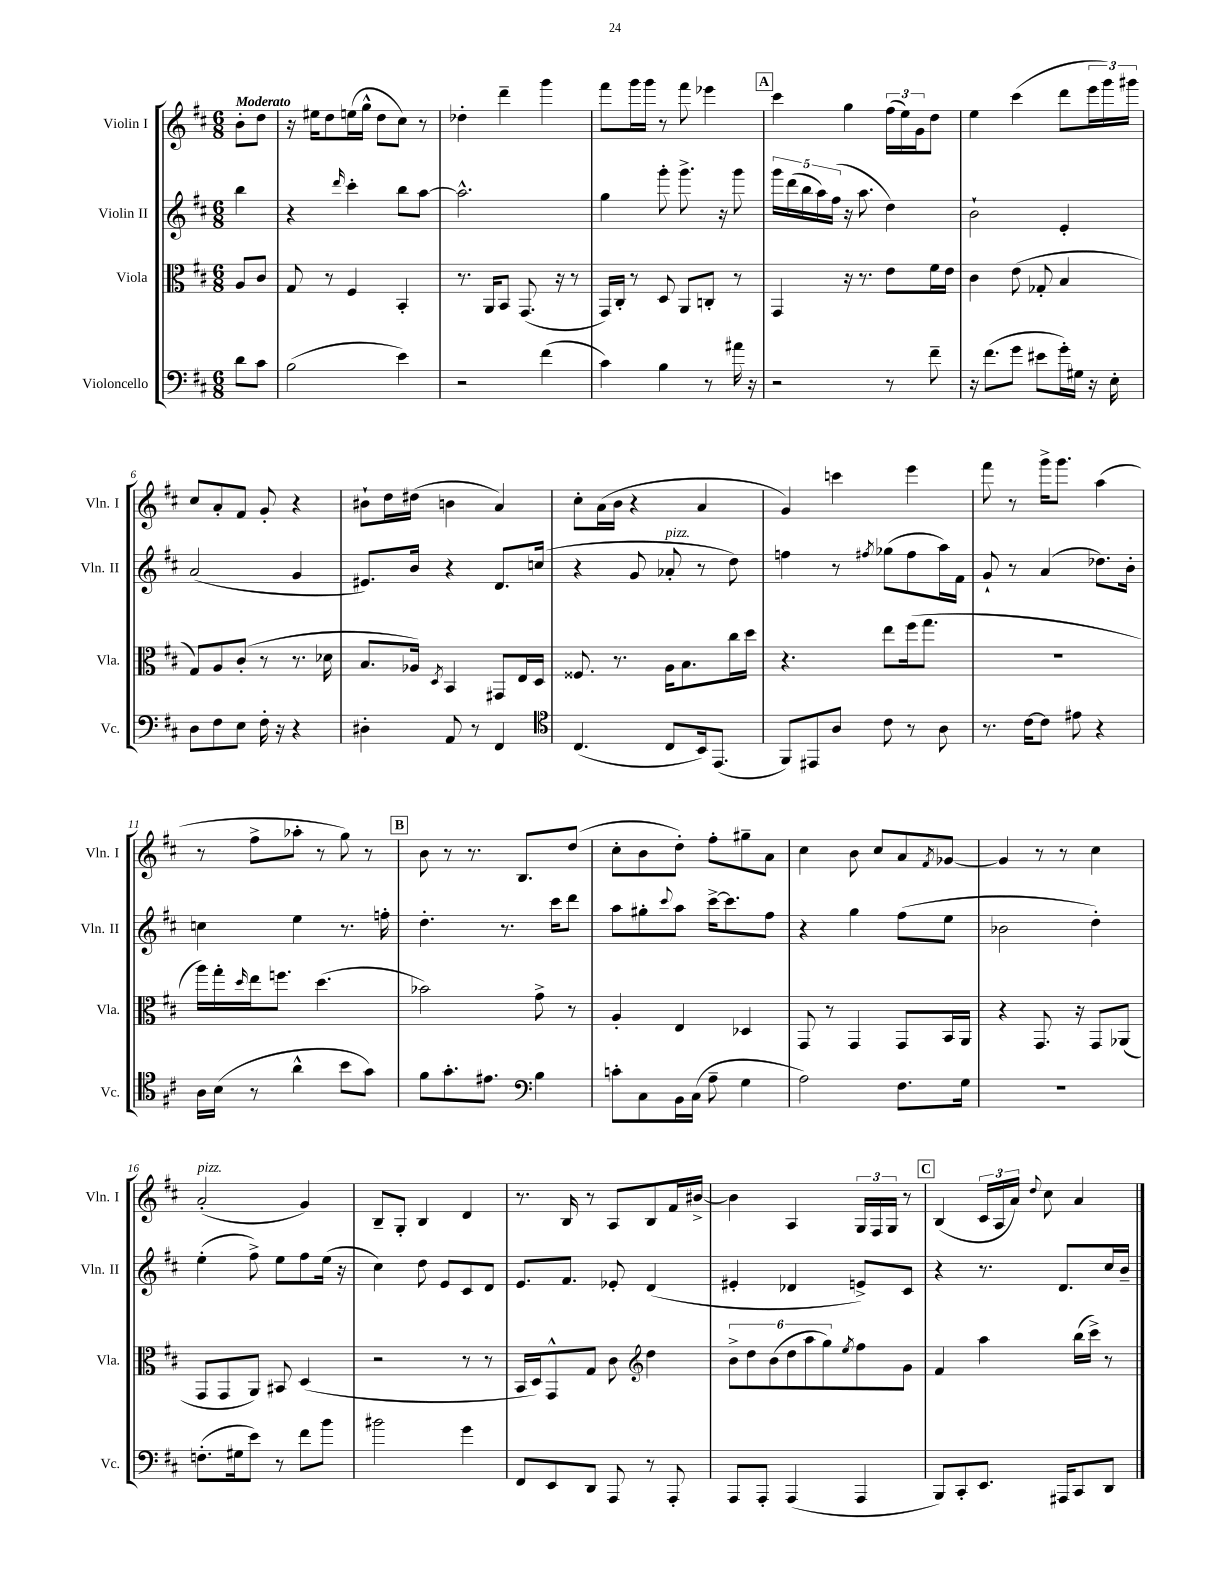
<<
\new StaffGroup <<
\new Staff = "s0" \with { instrumentName = "Violin I" shortInstrumentName = "Vln. I" } {
    \clef treble \key d \major \numericTimeSignature \time 6/8 \partial 4 \tempo "Moderato"
    b'8-. d''8 |
    r16 eis''16 d''8 e''16( g''16-^ d''8 cis''8) r8 |
    des''4-. d'''4-- g'''4 |
    fis'''8 g'''16 g'''16 r8 fis'''8 ees'''4 |
    \mark \markup { \box "A" } cis'''4 g''4 \tuplet 3/2 { fis''16( e''16) g'16 } d''8 |
    e''4 cis'''4( d'''8 \tuplet 3/2 { e'''16 g'''16) gis'''16 } |
    cis''8 a'8-. fis'8 g'8-. r4 |
    bis'8-! d''16 dis''16( b'4 a'4) |
    cis''8-. a'16( b'16 r4 a'4 |
    g'4) c'''4 e'''4 |
    fis'''8 r8 g'''16-> g'''8. a''4( |
    r8 fis''8-> aes''8-. r8 g''8) r8 |
    \mark \markup { \box "B" } b'8 r8 r8. b8. d''8( |
    cis''8-. b'8 d''8-.) fis''8-. gis''8-- a'8 |
    cis''4 b'8 cis''8 a'8 \acciaccatura { fis'8 } ges'8~ |
    ges'4 r8 r8 cis''4 |
    a'2-.^\markup { \italic "pizz." }( g'4) |
    b8-- g8-. b4 d'4 |
    r8. b16 r8 a8 b8 fis'16 bis'16~-> |
    bis'4 a4 \tuplet 3/2 { g16 fis16 g16 } r8 |
    \mark \markup { \box "C" } b4( \tuplet 3/2 { cis'16 a16 a'16) } \appoggiatura { d''8 } cis''8 a'4 \bar "|." |
}
\new Staff = "s1" \with { instrumentName = "Violin II" shortInstrumentName = "Vln. II" } {
    \clef treble \key d \major \numericTimeSignature \time 6/8 \partial 4
    b''4 |
    r4 \grace { d'''16 } cis'''4-. b''8 a''8~ |
    a''2.-^ |
    g''4 g'''8-. g'''8.-> r16 g'''8 |
    \mark \markup { \box "A" } \tuplet 5/4 { g'''16 d'''16( b''16 a''16) fis''16( } r16 a''8. d''4) |
    b'2-! e'4-. |
    a'2( g'4 |
    eis'8.) b'16 r4 d'8. c''16( |
    r4 g'8 aes'8-.^\markup { \italic "pizz." } r8 d''8) |
    f''4 r8 \acciaccatura { fis''8 } ges''8( fis''8 a''16) fis'16 |
    g'8-! r8 a'4( des''8.) b'16-. |
    c''4 e''4 r8. f''16-. |
    \mark \markup { \box "B" } d''4.-. r8. cis'''16 d'''8 |
    a''8 gis''8-. \appoggiatura { cis'''8 } a''8 cis'''16~-> cis'''8. fis''8 |
    r4 g''4 fis''8( e''8 |
    bes'2 d''4-.) |
    e''4-.( fis''8->) e''8 fis''8 e''16( r16 |
    cis''4) d''8 e'8 cis'8 d'8 |
    e'8. fis'8. ees'8-. d'4( |
    eis'4-. des'4 e'8->) cis'8 |
    \mark \markup { \box "C" } r4 r8. d'8. cis''16 b'16-- \bar "|." |
}
\new Staff = "s2" \with { instrumentName = "Viola" shortInstrumentName = "Vla." } {
    \clef alto \key d \major \numericTimeSignature \time 6/8 \partial 4
    a8 cis'8 |
    g8 r8 fis4 b,4-. |
    r8. a,16 b,8 g,8.( r16 r8 |
    g,16) cis16-. r8 d8 a,8 c8-. r8 |
    \mark \markup { \box "A" } g,4 r16 r8. e'8 fis'16 e'16 |
    cis'4 e'8( ges8-. b4 |
    g8) a8 cis'8-.( r8 r8. des'16 |
    b8. aes16) \acciaccatura { d8 } b,4 gis,8 e16 d16 |
    fisis8. r8. a16 b8. cis''16 d''16 |
    r4. e''8 fis''16( g''8. |
    R2. |
    a''16) g''16-. \grace { d''16 } e''16 f''8. d''4.( |
    \mark \markup { \box "B" } bes'2) g'8-> r8 |
    a4-. e4 des4 |
    g,8 r8 g,4 g,8 b,16 a,16 |
    r4 g,8. r16 g,8 aes,8( |
    g,8 g,8 a,8) bis,8 d4( |
    r2 r8 r8 |
    b,16 d16) g,8-^ g8 cis'8 \clef treble d''4 |
    \tuplet 6/4 { b'8-> d''8 b'8( d''8 a''8 g''8) } \acciaccatura { e''8 } fis''8 g'8 |
    \mark \markup { \box "C" } fis'4 a''4 b''16( cis'''16->) r8 \bar "|." |
}
\new Staff = "s3" \with { instrumentName = "Violoncello" shortInstrumentName = "Vc." } {
    \clef bass \key d \major \numericTimeSignature \time 6/8 \partial 4
    d'8 cis'8 |
    b2( e'4) |
    r2 fis'4( |
    cis'4) b4 r8 ais'16 r16 |
    \mark \markup { \box "A" } r2 r8 fis'8-- |
    r16 fis'8.( g'8 eis'8 g'16-.) gis16 r16 e16-. |
    d8 fis8 e8 fis16-. r16 r4 |
    dis4-. a,8 r8 fis,4 |
    \clef tenor cis4.( cis8 b,16) e,8.( |
    fis,8) eis,8 a8 cis'8 r8 a8 |
    r8. cis'16~ cis'8 eis'8 r4 |
    a16 b16( r8 a'4-^ b'8 g'8) |
    \mark \markup { \box "B" } fis'8 g'8.-. eis'8. \clef bass b4 |
    c'8-. cis8 b,16 cis16( a8-- g4 |
    a2) fis8. g16 |
    R2. |
    f8.-.( gis16 e'8) r8 fis'8 b'8 |
    bis'2 g'4 |
    fis,8 e,8 d,8 a,,8 r8 a,,8-. |
    a,,8 a,,8-. a,,4( a,,4 |
    \mark \markup { \box "C" } b,,8) cis,8-. e,8. ais,,16 cis,8 d,8 \bar "|." |
}
>>
>>
